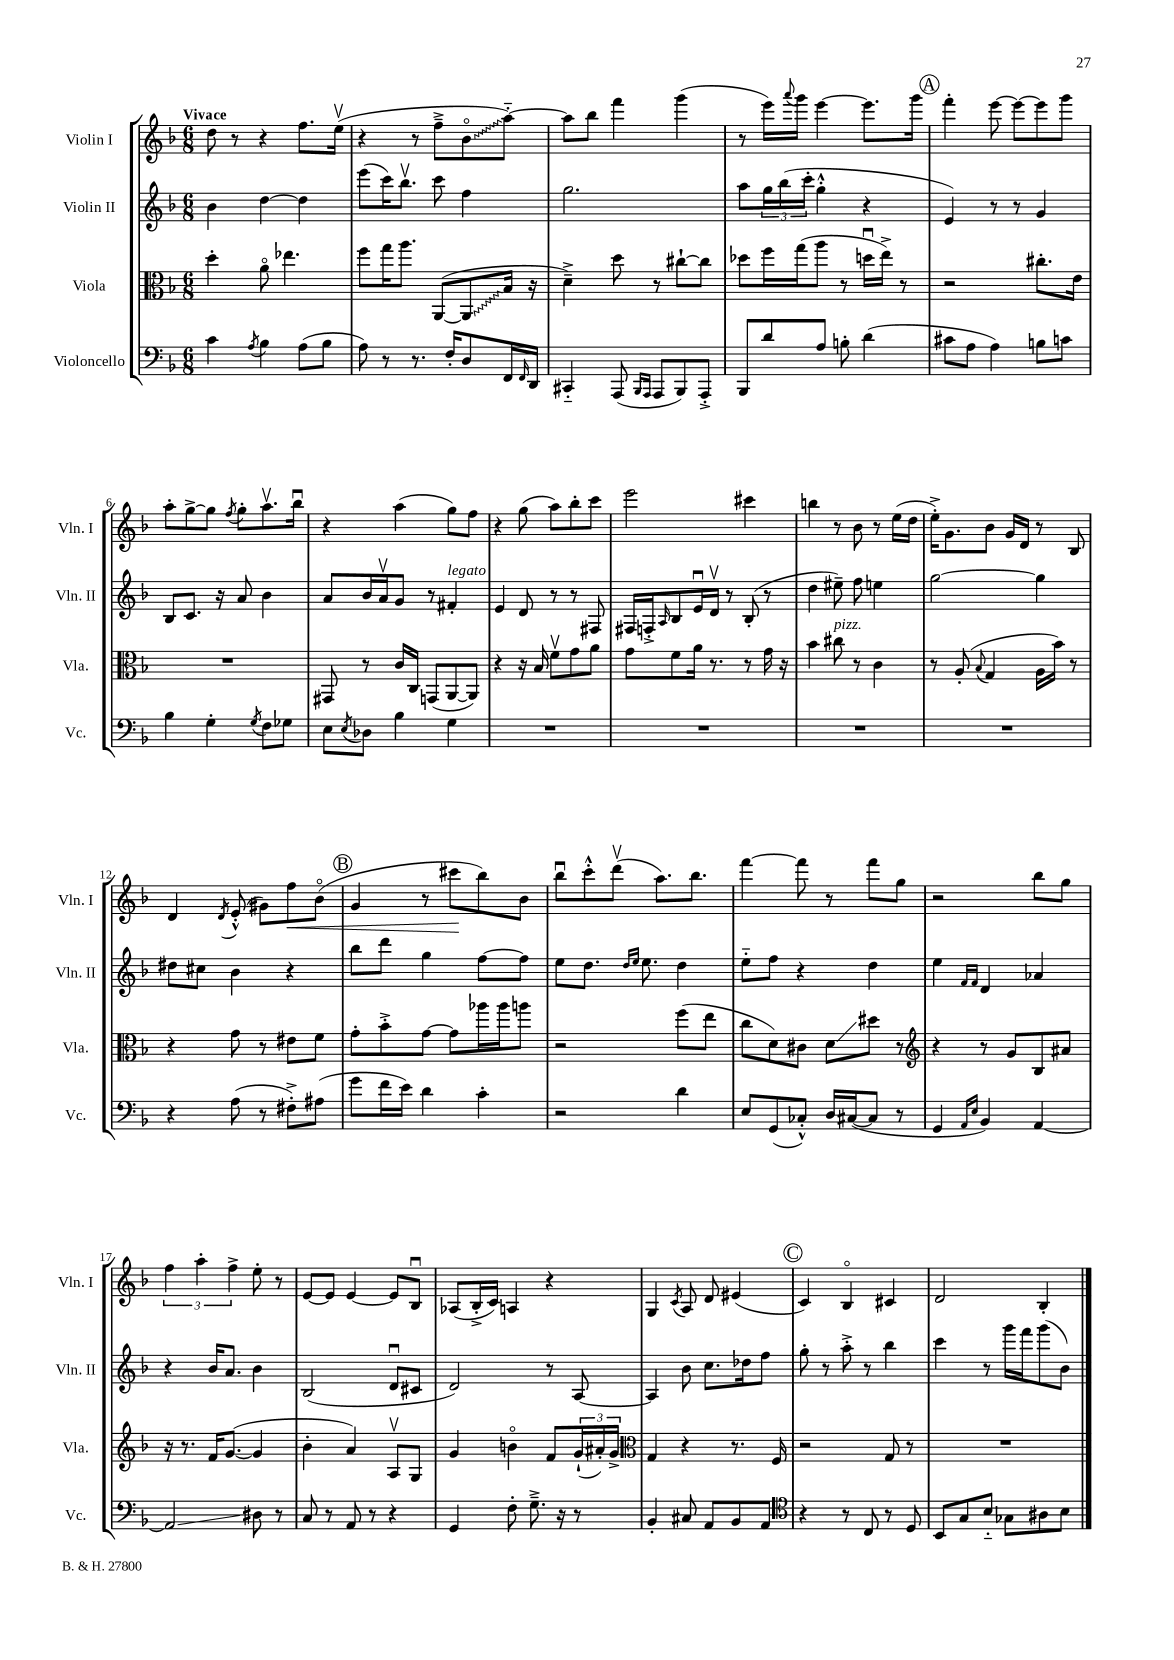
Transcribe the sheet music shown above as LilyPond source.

<<
\new StaffGroup <<
\new Staff = "s0" \with { instrumentName = "Violin I" shortInstrumentName = "Vln. I" } {
    \clef treble \key f \major \numericTimeSignature \time 6/8 \tempo "Vivace"
    d''8 r8 r4 f''8. e''16\upbow( |
    r4 r8 f''8---> \once \override Glissando.style = #'zigzag bes'8\flageolet\glissando a''8~-_) |
    a''8 bes''8 f'''4 g'''4( |
    r8 e'''16) \appoggiatura { a'''8 } g'''16 e'''4~ e'''8. g'''16 |
    \mark \markup { \circle "A" } f'''4-. e'''8~ e'''8~ e'''8 g'''8 |
    a''8-. g''8~-> g''8 \acciaccatura { f''8 } g''8-. a''8.\upbow bes''16\downbow |
    r4 a''4( g''8) f''8 |
    r4 g''8( a''8) bes''8-. c'''8 |
    e'''2 cis'''4 |
    b''4 r8 bes'8 r8 e''16( d''16 |
    e''16-.->) g'8. bes'8 g'16 d'16 r8 bes8 |
    d'4 \acciaccatura { d'8 } e'8-.-^( gis'8) f''8\< bes'8\flageolet( |
    \mark \markup { \circle "B" } g'4 r8 cis'''8\! bes''8) bes'8 |
    bes''8\downbow c'''8-.-^ d'''8\upbow( a''8.) bes''8. |
    f'''4~ f'''8 r8 f'''8 g''8 |
    r2 bes''8 g''8 |
    \tuplet 3/2 { f''4 a''4-. f''4-> } e''8-. r8 |
    e'8~ e'8 e'4~ e'8 bes8\downbow |
    aes8( bes16-.-> c'16) a4 r4 |
    g4 \acciaccatura { c'8 } a8 d'8 eis'4( |
    \mark \markup { \circle "C" } c'4) bes4\flageolet cis'4 |
    d'2 bes4-. \bar "|." |
}
\new Staff = "s1" \with { instrumentName = "Violin II" shortInstrumentName = "Vln. II" } {
    \clef treble \key f \major \numericTimeSignature \time 6/8
    bes'4 d''4~ d''4 |
    e'''8( c'''16) bes''8.\upbow c'''8 f''4 |
    g''2. |
    a''8 \tuplet 3/2 { g''16 bes''16( c'''16-. } g''4-.-^ r4 |
    \mark \markup { \circle "A" } e'4) r8 r8 g'4 |
    bes8 c'8. r16 a'8 bes'4 |
    a'8 bes'16 a'16\upbow g'8 r8 fis'4-.^\markup { \italic "legato" } |
    e'4 d'8 r8 r8 fis8 |
    fis16 f16-.-> \grace { a16 } bes8 e'16\downbow d'16\upbow r8 bes8-.( r8 |
    d''4 eis''8--) f''8 e''4 |
    g''2~ g''4 |
    dis''8 cis''8 bes'4 r4 |
    \mark \markup { \circle "B" } bes''8 d'''8 g''4 f''8~ f''8 |
    e''8 d''8. \grace { d''16 e''16 } e''8. d''4 |
    e''8-_ f''8 r4 d''4 |
    e''4 \grace { f'16 f'16 } d'4 aes'4 |
    r4 bes'16 a'8. bes'4 |
    bes2( d'8\downbow cis'8 |
    d'2) r8 a8~ |
    a4 bes'8 c''8. des''16 f''8 |
    \mark \markup { \circle "C" } g''8-. r8 a''8-.-> r8 bes''4 |
    c'''4 r8 g'''16 f'''16 g'''8( bes'8) \bar "|." |
}
\new Staff = "s2" \with { instrumentName = "Viola" shortInstrumentName = "Vla." } {
    \clef alto \key f \major \numericTimeSignature \time 6/8
    d''4-. a'8\flageolet ees''4. |
    f''8 g''16 a''8. a,8~( \once \override Glissando.style = #'zigzag a,8\glissando bes16 r16 |
    d'4--->) d''8 r8 cis''8~-! cis''8 |
    des''8 f''16 g''16( a''8 r8 d''16\downbow e''16->) r8 |
    \mark \markup { \circle "A" } r2 cis''8.-. e'16 |
    R2. |
    gis,8 r8 c'16 c16 g,8( a,8~ a,8) |
    r4 r16 bes16 f'8\upbow g'8 a'8 |
    g'8 f'8 a'16 r8. r8 g'16 r16 |
    bes'4 cis''8^\markup { \italic "pizz." } r8 c'4 |
    r8 a8-.( \appoggiatura { bes8 } g4 a16 bes'16) r8 |
    r4 g'8 r8 eis'8 f'8 |
    \mark \markup { \circle "B" } g'8-. bes'8-.-> g'8~ g'8 aes''16 aes''16 a''8 |
    r2 f''8( e''8 |
    c''8 d'8) cis'8 d'8\glissando dis''8 r8 |
    \clef treble r4 r8 g'8 bes8 ais'8 |
    r16 r8. f'16 g'8.~( g'4 |
    bes'4-. a'4) a8\upbow g8 |
    g'4 b'4\flageolet f'8 \tuplet 3/2 { g'16-!( ais'16-.) g'16-> } |
    \clef alto g4 r4 r8. f16 |
    \mark \markup { \circle "C" } r2 g8 r8 |
    R2. \bar "|." |
}
\new Staff = "s3" \with { instrumentName = "Violoncello" shortInstrumentName = "Vc." } {
    \clef bass \key f \major \numericTimeSignature \time 6/8
    c'4 \acciaccatura { a8 } bes4 a8( bes8 |
    a8) r8 r8. f16-. d8 f,16 \grace { f,16 } d,16 |
    cis,4-_ a,,8( \grace { bes,,16 a,,16 } a,,8 bes,,8) a,,8-.-> |
    bes,,8 d'8 a8 b8-. d'4( |
    \mark \markup { \circle "A" } cis'8 a8 a4) b8 c'8 |
    bes4 g4-. \acciaccatura { g8 } f8 ges8 |
    e8 \acciaccatura { e8 } des8 bes4 g4 |
    R2. |
    R2. |
    R2. |
    R2. |
    r4 a8( r8 fis8-.->) ais8( |
    \mark \markup { \circle "B" } g'8 f'16 e'16) d'4 c'4-. |
    r2 d'4 |
    e8 g,8( ces8-.-^) d16 cis16~( cis8 r8 |
    g,4 \grace { a,16 e16 } bes,4) a,4~ |
    a,2\glissando dis8 r8 |
    c8 r8 a,8 r8 r4 |
    g,4 f8-. g8.---> r16 r8 |
    bes,4-. cis8 a,8 bes,8 a,8 |
    \mark \markup { \circle "C" } \clef tenor r4 r8 c8 r8 d8 |
    bes,8 g8 bes8-_ ges8 ais8 bes8 \bar "|." |
}
>>
>>
